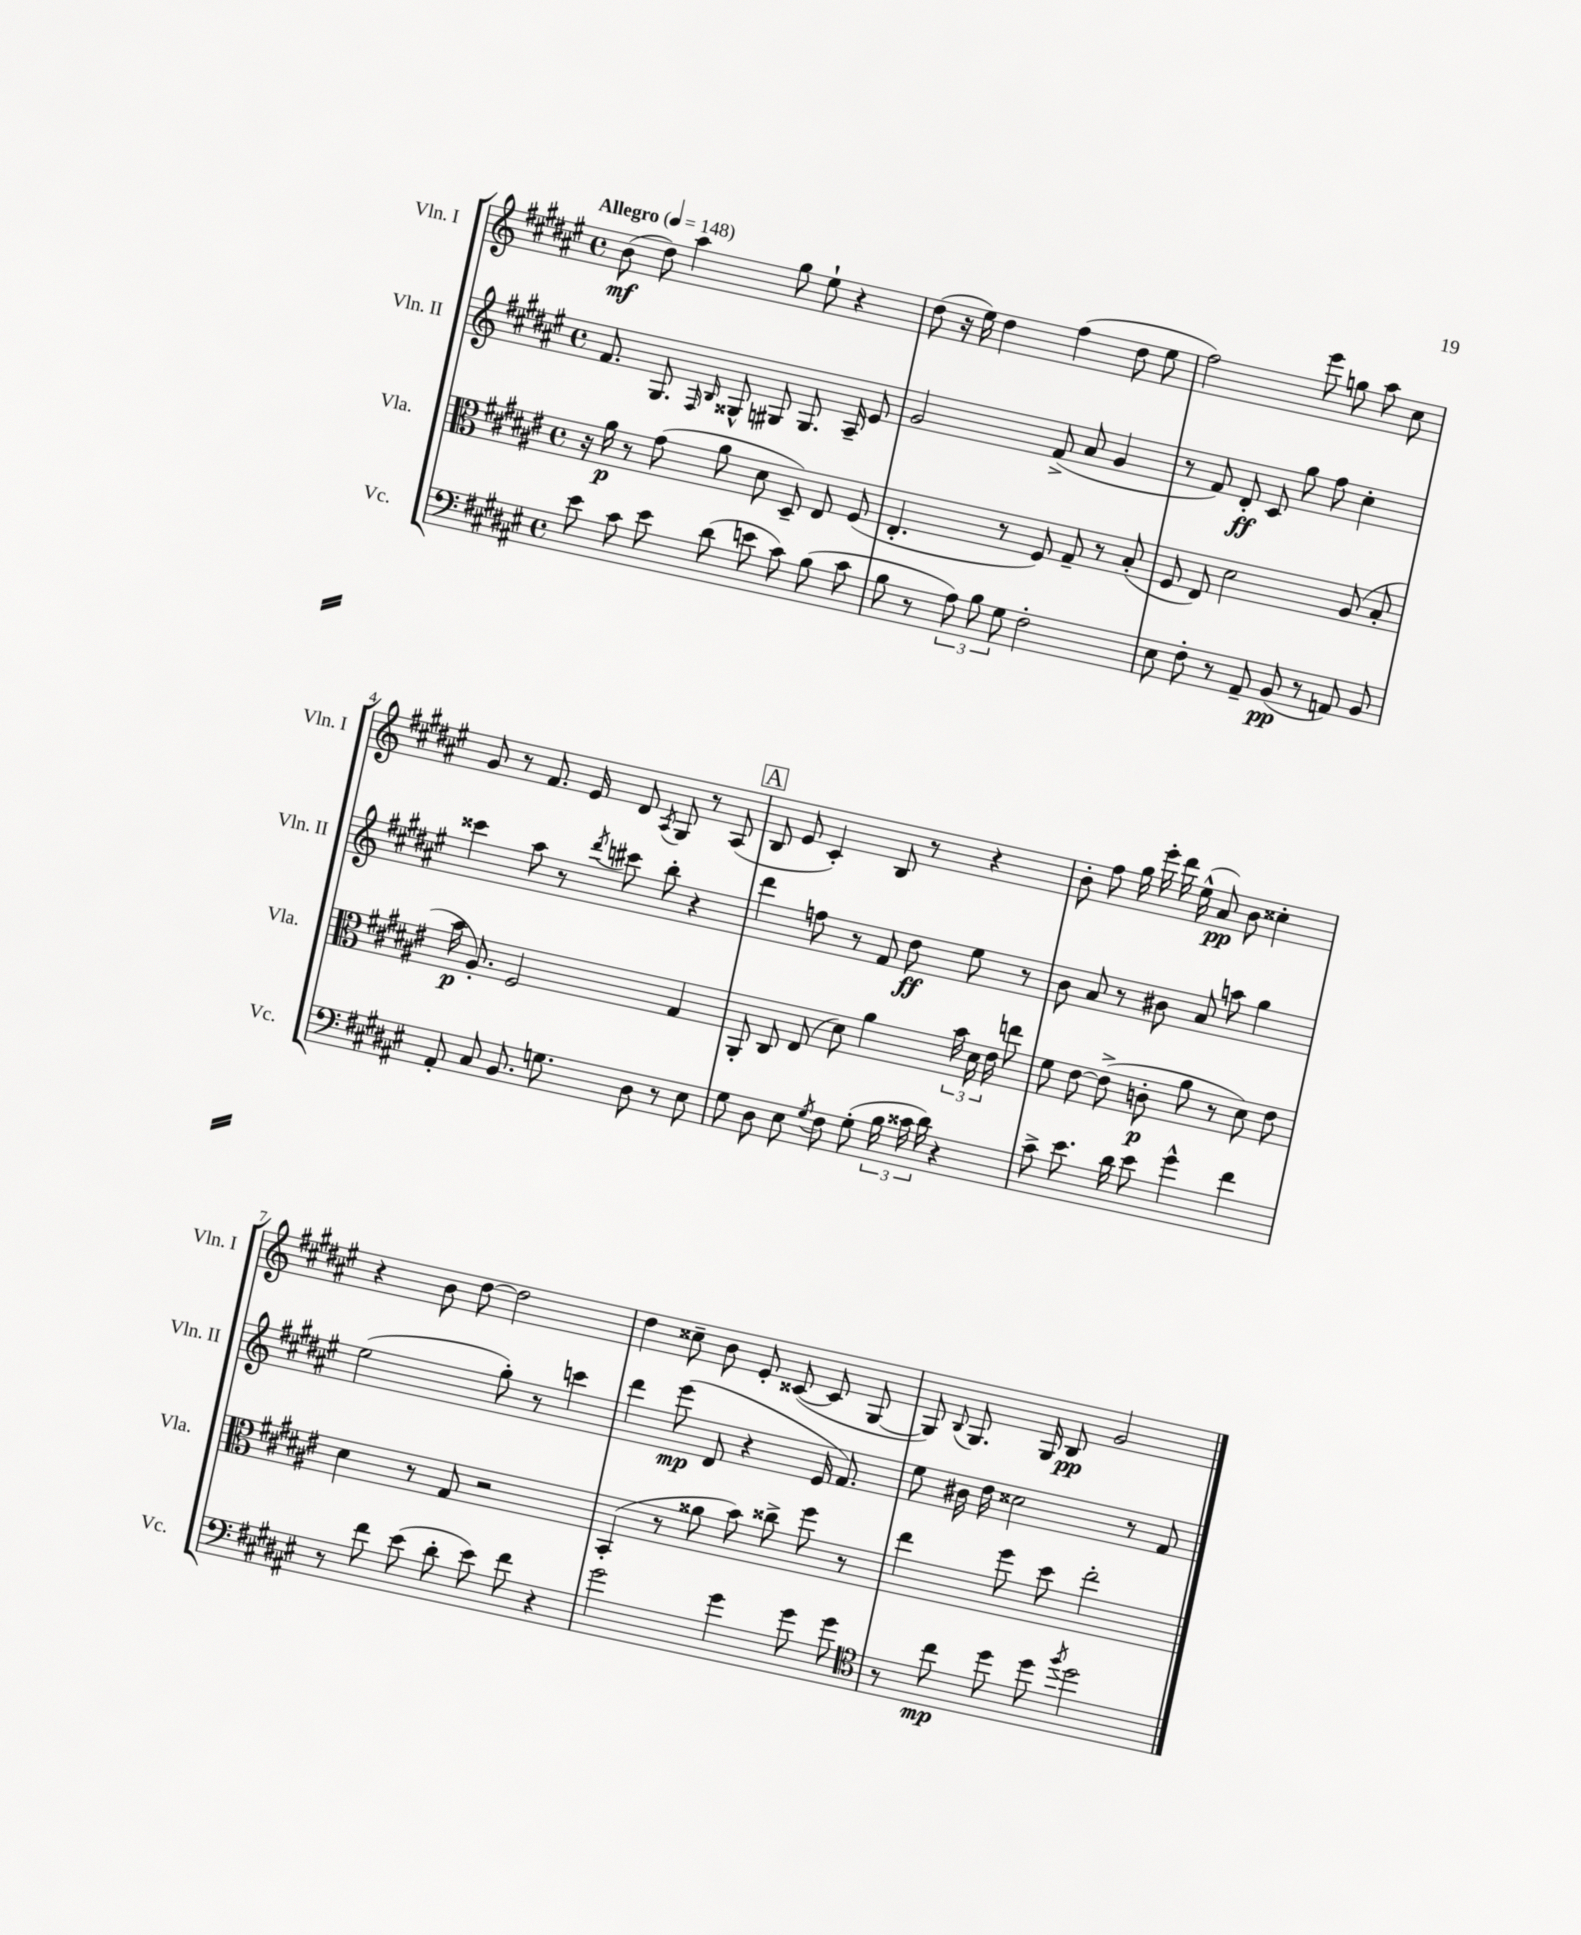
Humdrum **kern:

**kern	**dynam	**kern	**dynam	**kern	**dynam	**kern	**dynam
*part4	*part4	*part3	*part3	*part2	*part2	*part1	*part1
*staff4	*staff4	*staff3	*staff3	*staff2	*staff2	*staff1	*staff1
*I"Vc.	*	*I"Vla.	*	*I"Vln. II	*	*I"Vln. I	*
*I'Vc.	*	*I'Vla.	*	*I'Vln. II	*	*I'Vln. I	*
*clefF4	*	*clefC3	*	*clefG2	*	*clefG2	*
*k[f#c#g#d#a#e#]	*	*k[f#c#g#d#a#e#]	*	*k[f#c#g#d#a#e#]	*	*k[f#c#g#d#a#e#]	*
*M4/4	*	*M4/4	*	*M4/4	*	*M4/4	*
*met(c)	*	*met(c)	*	*met(c)	*	*met(c)	*
*MM148	*	*MM148	*	*MM148	*	*MM148	*
=1	=1	=1	=1	=1	=1	=1	=1
!	!	!	!	!	!	!LO:TX:a:B:t=Allegro	!
8e#\	.	16r	.	8.f#/	.	(8b\	mf
.	.	16a#\	p	.	.	.	.
8c#\	.	8r	.	.	.	8dd#\)	.
.	.	.	.	8.G#/	.	.	.
8e#\	.	(8g#\	.	.	.	4aa#\	.
.	.	.	.	16qqF#/	.	.	.
.	.	.	.	16qqB/	.	.	.
(8d#\	.	8a#\	.	8G##X^^/	.	.	.
8en\	.	8d#\	.	8G#X/	.	8gg#\	.
8c#\)	.	8D#~/)	.	8.G#/	.	8ee#`\	.
(8B\	.	8E#/	.	.	.	4r	.
.	.	.	.	16A#~/	.	.	.
8c#\	.	(8F#/	.	8e#/	.	.	.
=2	=2	=2	=2	=2	=2	=2	=2
8B\	.	4.E#'/	.	2g#/	.	(8dd#\	.
8r	.	.	.	.	.	16r	.
.	.	.	.	.	.	16ee#\)	.
12A#\)	.	.	.	.	.	4dd#\	.
12B\	.	.	.	.	.	.	.
.	.	8r	.	.	.	.	.
12G#\	.	.	.	.	.	.	.
2F#'\	.	8F#/)	.	(8f#^/	.	(4ff#\	.
.	.	8G#~/	.	8a#/	.	.	.
.	.	8r	.	4g#/	.	8dd#\	.
.	.	(8B'/	.	.	.	8ee#\	.
=3	=3	=3	=3	=3	=3	=3	=3
8E#\	.	8F#/	.	8r	.	2ff#\)	.
8F#'\	.	8E#/)	.	8f#/)	.	.	.
8r	.	2d#\	.	8d#'/	ff	.	.
8AA#~/	.	.	.	8c#/	.	.	.
(8BB/	pp	.	.	8gg#\	.	8eee#\	.
8r	.	.	.	8ff#\	.	8ggn\	.
8AAn/)	.	(8A#/	.	4cc#'\	.	8aa#\	.
8BB/	.	8B'/	.	.	.	8cc#\	.
!!LO:LB:g=z
=4	=4	=4	=4	=4	=4	=4	=4
8AA#'/	.	16b\	p	4ccc##X\	.	8g#/	.
.	.	8.A#'/)	.	.	.	.	.
8C#/	.	.	.	.	.	8r	.
8.BB/	.	2F#/	.	8aa#\	.	8.f#/	.
.	.	.	.	8r	.	.	.
8.Gn\	.	.	.	.	.	16e#/	.
.	.	.	.	8qddd#/	.	.	.
.	.	.	.	8ccc#X\	.	8d#/	.
.	.	.	.	.	.	8qA#/	.
8D#\	.	.	.	8bb'\	.	8G#/	.
8r	.	4G#/	.	4r	.	8r	.
8E#\	.	.	.	.	.	(8A#/	.
!!LO:REH:place=s1:t=A
=5	=5	=5	=5	=5	=5	=5	=5
8G#\	.	8AA#'/	.	4ddd#\	.	8B/	.
8D#\	.	8C#/	.	.	.	8e#/	.
8E#\	.	(8E#/	.	8ffn\	.	4c#'/)	.
8qG#/	.	.	.	.	.	.	.
8F#\	.	8d#\)	.	8r	.	.	.
(8G#'\	.	4a#\	.	8f#/	.	8B/	.
24B\	.	.	.	8dd#\	ff	8r	.
24c##X\	.	.	.	.	.	.	.
24d#\)	.	.	.	.	.	.	.
4r	.	24b\	.	8ee#\	.	4r	.
.	.	24d#\	.	.	.	.	.
.	.	24e#\	.	.	.	.	.
.	.	8een\	.	8r	.	.	.
=6	=6	=6	=6	=6	=6	=6	=6
8c#^\	.	8f#\	.	8b\	.	8b'\	.
8.e#\	.	[8e#\	.	8a#/	.	8ff#\	.
.	.	(8e#^\]	.	8r	.	16gg#\	.
16d#\	.	.	.	.	.	16eee#'\	.
8e#\	.	8cn'\	p	8b#X\	.	16ddd#\	.
.	.	.	.	.	.	(16ee#^^\	.
4g#^^\	.	8a#\	.	8a#/	.	8a#/)	pp
.	.	8r	.	8aan\	.	8b\	.
4f#\	.	8d#\)	.	4gg#\	.	4cc##X'\	.
.	.	8e#\	.	.	.	.	.
!!LO:LB:g=z
=7	=7	=7	=7	=7	=7	=7	=7
8r	.	4d#\	.	(2ee#\	.	4r	.
8f#\	.	.	.	.	.	.	.
(8e#\	.	8r	.	.	.	8b\	.
8d#'\	.	8G#/	.	.	.	[8dd#\	.
8e#\)	.	2r	.	8gg#'\)	.	2dd#\]	.
8f#\	.	.	.	8r	.	.	.
4r	.	.	.	4cccn\	.	.	.
=8	=8	=8	=8	=8	=8	=8	=8
2g#\	.	(4BB'/	.	4ddd#\	.	4dd#\	.
.	.	8r	.	(8eee#\	mp	8cc##X~\	.
.	.	8a##X\	.	8d#/	.	8b\	.
4g#\	.	8b\)	.	4r	.	8e#'/	.
.	.	8cc##X^\	.	.	.	([8c##X/	.
8g#\	.	8ff#\	.	16e#/	.	8c##/]	.
.	.	.	.	8.f#/)	.	.	.
8g#\	.	8r	.	.	.	[8G#/	.
=9	=9	=9	=9	=9	=9	=9	=9
*clefC4	*	*	*	*	*	*	*
8r	.	4ee#\	.	8ee#\	.	8G#/])	.
.	.	.	.	.	.	8qqB/	.
8cc#\	mp	.	.	16b#X\	.	8.G#/	.
.	.	.	.	16dd#\	.	.	.
8dd#\	.	8ff#\	.	2cc##X\	.	.	.
.	.	.	.	.	.	16G#/	.
8dd#\	.	8dd#\	.	.	.	8B/	pp
8qff#/	.	.	.	.	.	.	.
2dd#\	.	2ee#'\	.	.	.	2g#/	.
.	.	.	.	8r	.	.	.
.	.	.	.	8f#/	.	.	.
==	==	==	==	==	==	==	==
*-	*-	*-	*-	*-	*-	*-	*-
